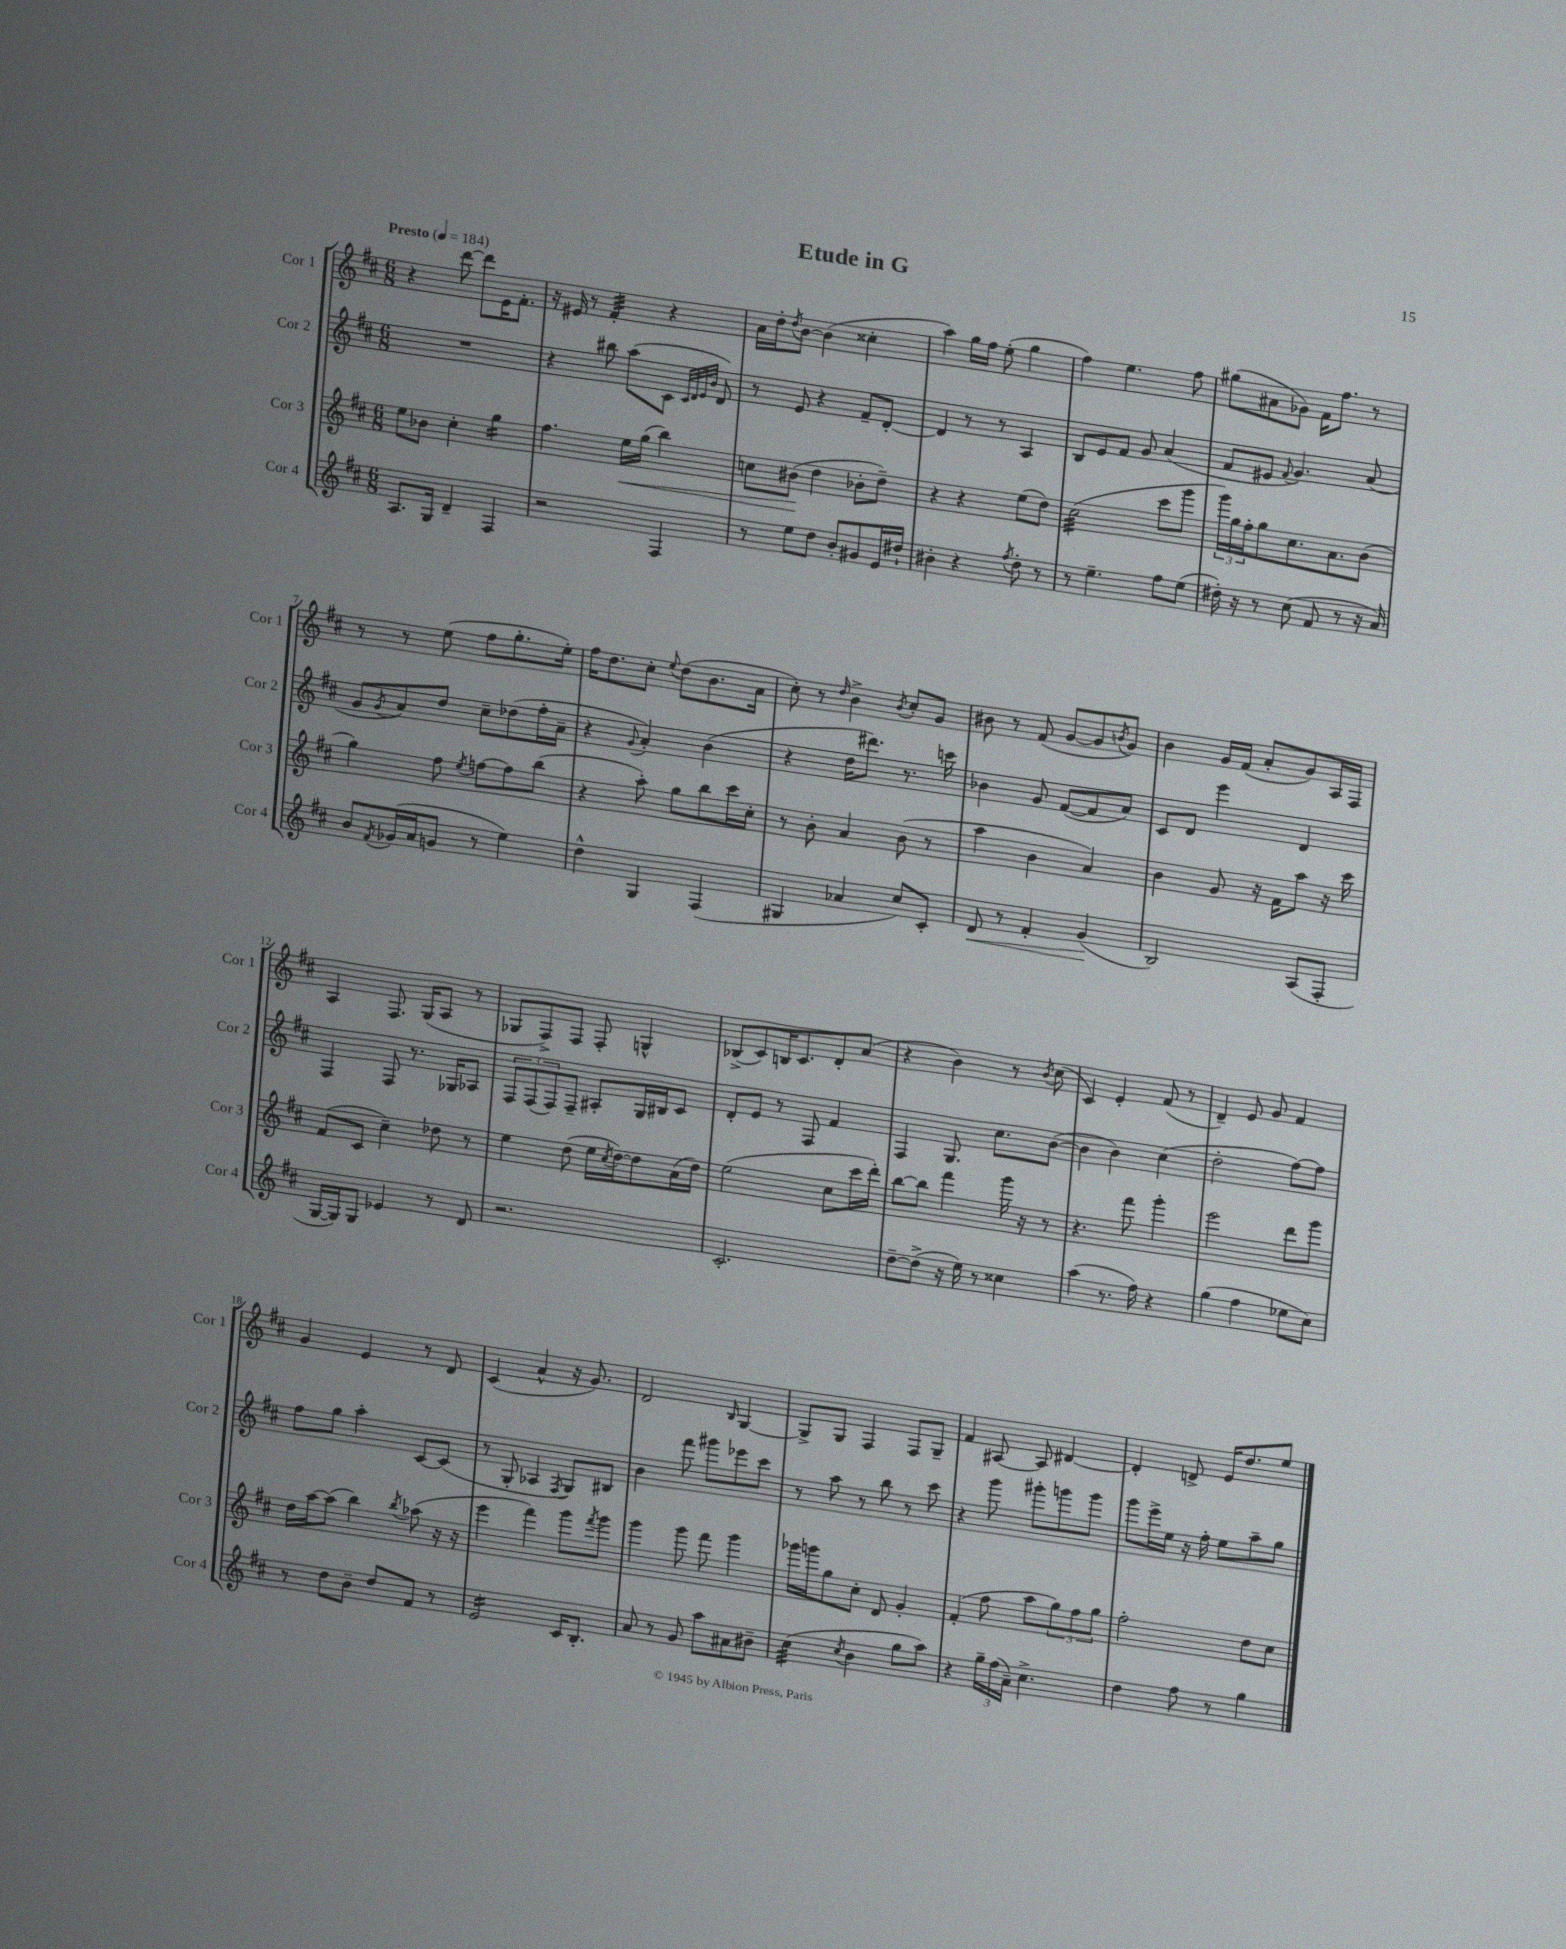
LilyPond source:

\header { title = "Etude in G" }
<<
\new StaffGroup <<
\new Staff = "s0" \with { instrumentName = "Cor 1" shortInstrumentName = "Cor 1" } {
    \clef treble \key d \major \numericTimeSignature \time 6/8 \tempo "Presto" 4 = 184
    r4 d'''8~ d'''8 e'16 fis'8.-. |
    r16 eis'16 r8 fis'4:32-. r4 |
    a'16 d''16-. \acciaccatura { d''8 } b'8~ b'4( cisis''4-. |
    a''4) g''16 fis''16 e''8-.( g''4 |
    fis''4) e''4. fis''8 |
    gis''8( ais'8 ges'8) fis'16 fis''8. r8 |
    r8 r8 e''8( fis''8 g''8.-. e''16-.) |
    fis''16 d''8. cis''8-. \appoggiatura { e''8 } d''8( b'8. a'16 |
    cis''8-.) r8 \grace { d''16 } b'4-> \acciaccatura { b'8 } cis''8-. g'8 |
    bis'8 r8 fis'8( g'8~ g'8 \acciaccatura { b'8 } g'8) |
    b'4 g'16 fis'16( a'8-. g'8) a16 fis16 |
    a4 fis8. g16( a8 r8 |
    ges8 fis8->) fis8 fis8-. g4-^ |
    bes8->( cis'8) b16 cis'8. d'8-. a'8( |
    r4 b'4) r8 \acciaccatura { b'8 } cis''8( |
    cis'4) e'4-. fis'8( r8 |
    d'4--) e'8 g'8 fis'4 |
    g'4 e'4 r8 d'8 |
    cis'4( a'4-^ r16 g'8.) |
    d'2 \grace { b16 } g4~ |
    g8-> g8 fis4 fis8 g8-- |
    fis'4 ais8~ ais8 dis'4~ |
    dis'4-. d'8-> e'16 d''8. e''8 \bar "|." |
}
\new Staff = "s1" \with { instrumentName = "Cor 2" shortInstrumentName = "Cor 2" } {
    \clef treble \key d \major \numericTimeSignature \time 6/8
    R2. |
    r4 bis''8 a''8( cis'8 \grace { cis'32 d'32 e'32 b'32 } d'8) |
    r8 e'8 r4 fis'8-- d'8~-. |
    d'4 r8 r8 a4 |
    b8 e'8 fis'8 g'8 a'4( |
    fis'8 eis'8 \appoggiatura { fis'8 } g'4.) a'8( |
    g'8 \acciaccatura { g'8 } a'8) d''8 cis''8-- des''8( fis''16-. a'16-- |
    r4 \appoggiatura { g'8 } a'4-.) b'4( |
    r4 d''16 dis'''8.) r8. c'''16 |
    bes'4 g'8 fis'8~( fis'8 a'8) |
    cis'8 d'8 e'''4 d'4 |
    fis4 fis8 r8. ges16 aes8 |
    \tuplet 3/2 { fis8 fis8( fis8) } fis8-- ais8-. g16 bis16 cis'8 |
    d'8-. e'8 r8 fis8 fis'4 |
    fis4 g8. cis''8. b'8~( |
    b'4 b'4) cis''4( |
    d''2-. fis''8~) fis''8 |
    fis''8 g''8 a''4-. cis'8~ cis'8( |
    r8 g8-. aes4 \acciaccatura { fis8 } g8) bis8 |
    b'4 fis'''8 gis'''8 ees'''8 cis'''8 |
    r8 a''8 r8 b''8 r8 cis'''8 |
    r4 g'''8 gis'''8-. g'''8 g'''8 |
    g'''8 e'''16-> e''16 r16 fis''16-. e''8 a''8-- g''8 \bar "|." |
}
\new Staff = "s2" \with { instrumentName = "Cor 3" shortInstrumentName = "Cor 3" } {
    \clef treble \key d \major \numericTimeSignature \time 6/8
    e''8 bes'8 cis''4-. g''4:16 |
    fis''4. e''16\< g''16( b''4) |
    c''8 bis'8\!( d''4 bes'8-. d''8--) |
    r4 r4 e''8( d''8) |
    cis''2:32( cis'''8 g'''8 |
    \tuplet 3/2 { g'''16) g''16 fis''16-. } g''8 cis''8. a'8. b'8( |
    g''4) fis''8 \acciaccatura { e''8 } f''8~ f''8 b''8( |
    r4 a''8-.) g''8 b''8 cis'''16 cis''16-. |
    r8 b'8-. a'4 b'8( r8 |
    a''4 b'4 a'4) |
    b'4 g'8 r16 fis'16 a''8 r16 cis'''16 |
    fis'8( cis'8 cis''4--) des''8 r8 |
    e''4 d''8( e''16 \acciaccatura { cis''8 } d''16~) d''8 a'16( d''16) |
    e''2( cis''8 cis'''16 d'''16-.) |
    b''8~ b''8 fis'''4 g'''16 r16 r8 |
    r4. fis'''8 g'''4-. |
    e'''2 d'''8 g'''8 |
    d''16 a''16~ a''8( b''4) \acciaccatura { b''8 } aes''8( r16 r16 |
    e'''4 fis'''4) g'''8 \acciaccatura { fis'''8 } g'''8 |
    g'''4 g'''8 fis'''8 g'''4 |
    ges'''16 g'''16 g''8 cis''8-. d'8 g'4-. |
    fis'4-.( fis''8 a''8 \tuplet 3/2 { g''8) fis''8 g''8 } |
    fis''2-. d''8 cis''8 \bar "|." |
}
\new Staff = "s3" \with { instrumentName = "Cor 4" shortInstrumentName = "Cor 4" } {
    \clef treble \key d \major \numericTimeSignature \time 6/8
    a8. g16 d'4-- fis4 |
    r2 fis4 |
    r8 e''8 d''8 b'8-. gis'8 e'16 dis''16-! |
    bis'4-. r4 \acciaccatura { fis''8 } d''8-. r8 |
    r8 e''4.-- fis''8 e''8( |
    dis''16-.) r16 r8 cis''8( fis'8 r8 r16 a'16) |
    b'8 \acciaccatura { fis'8 } ges'16( a'16 g'8 r8 e''4) |
    d''4-^ g4 fis4( |
    gis4 aes'4 cis''8) cis'8-. |
    d'8\< r8 fis'4-. g'4\!( |
    b2) a8( fis8-. |
    g16~ g16) g8 ees'4 r8 d'8 |
    r2. |
    cis'2.-. |
    d''8~-- d''8->( r16 e''16) r8 cisis''4 |
    a''4( r8. fis''16) r4 |
    g''4( fis''4 ees''8 cis''8) |
    r8 d''8 b'8-- d''8 fis'8 r8 |
    e'2:16 cis'16 b8.-. |
    a'8 r8 g'8 a''8 ais'8 bis'8-- |
    cis''4:32( \acciaccatura { cis''8 } b'4 g''8 a''8) |
    r4 \tuplet 3/2 { g''16-- fis''16( a'16--) } cis''4.-> |
    d''4 fis''8 r8 g''4 \bar "|." |
}
>>
>>
